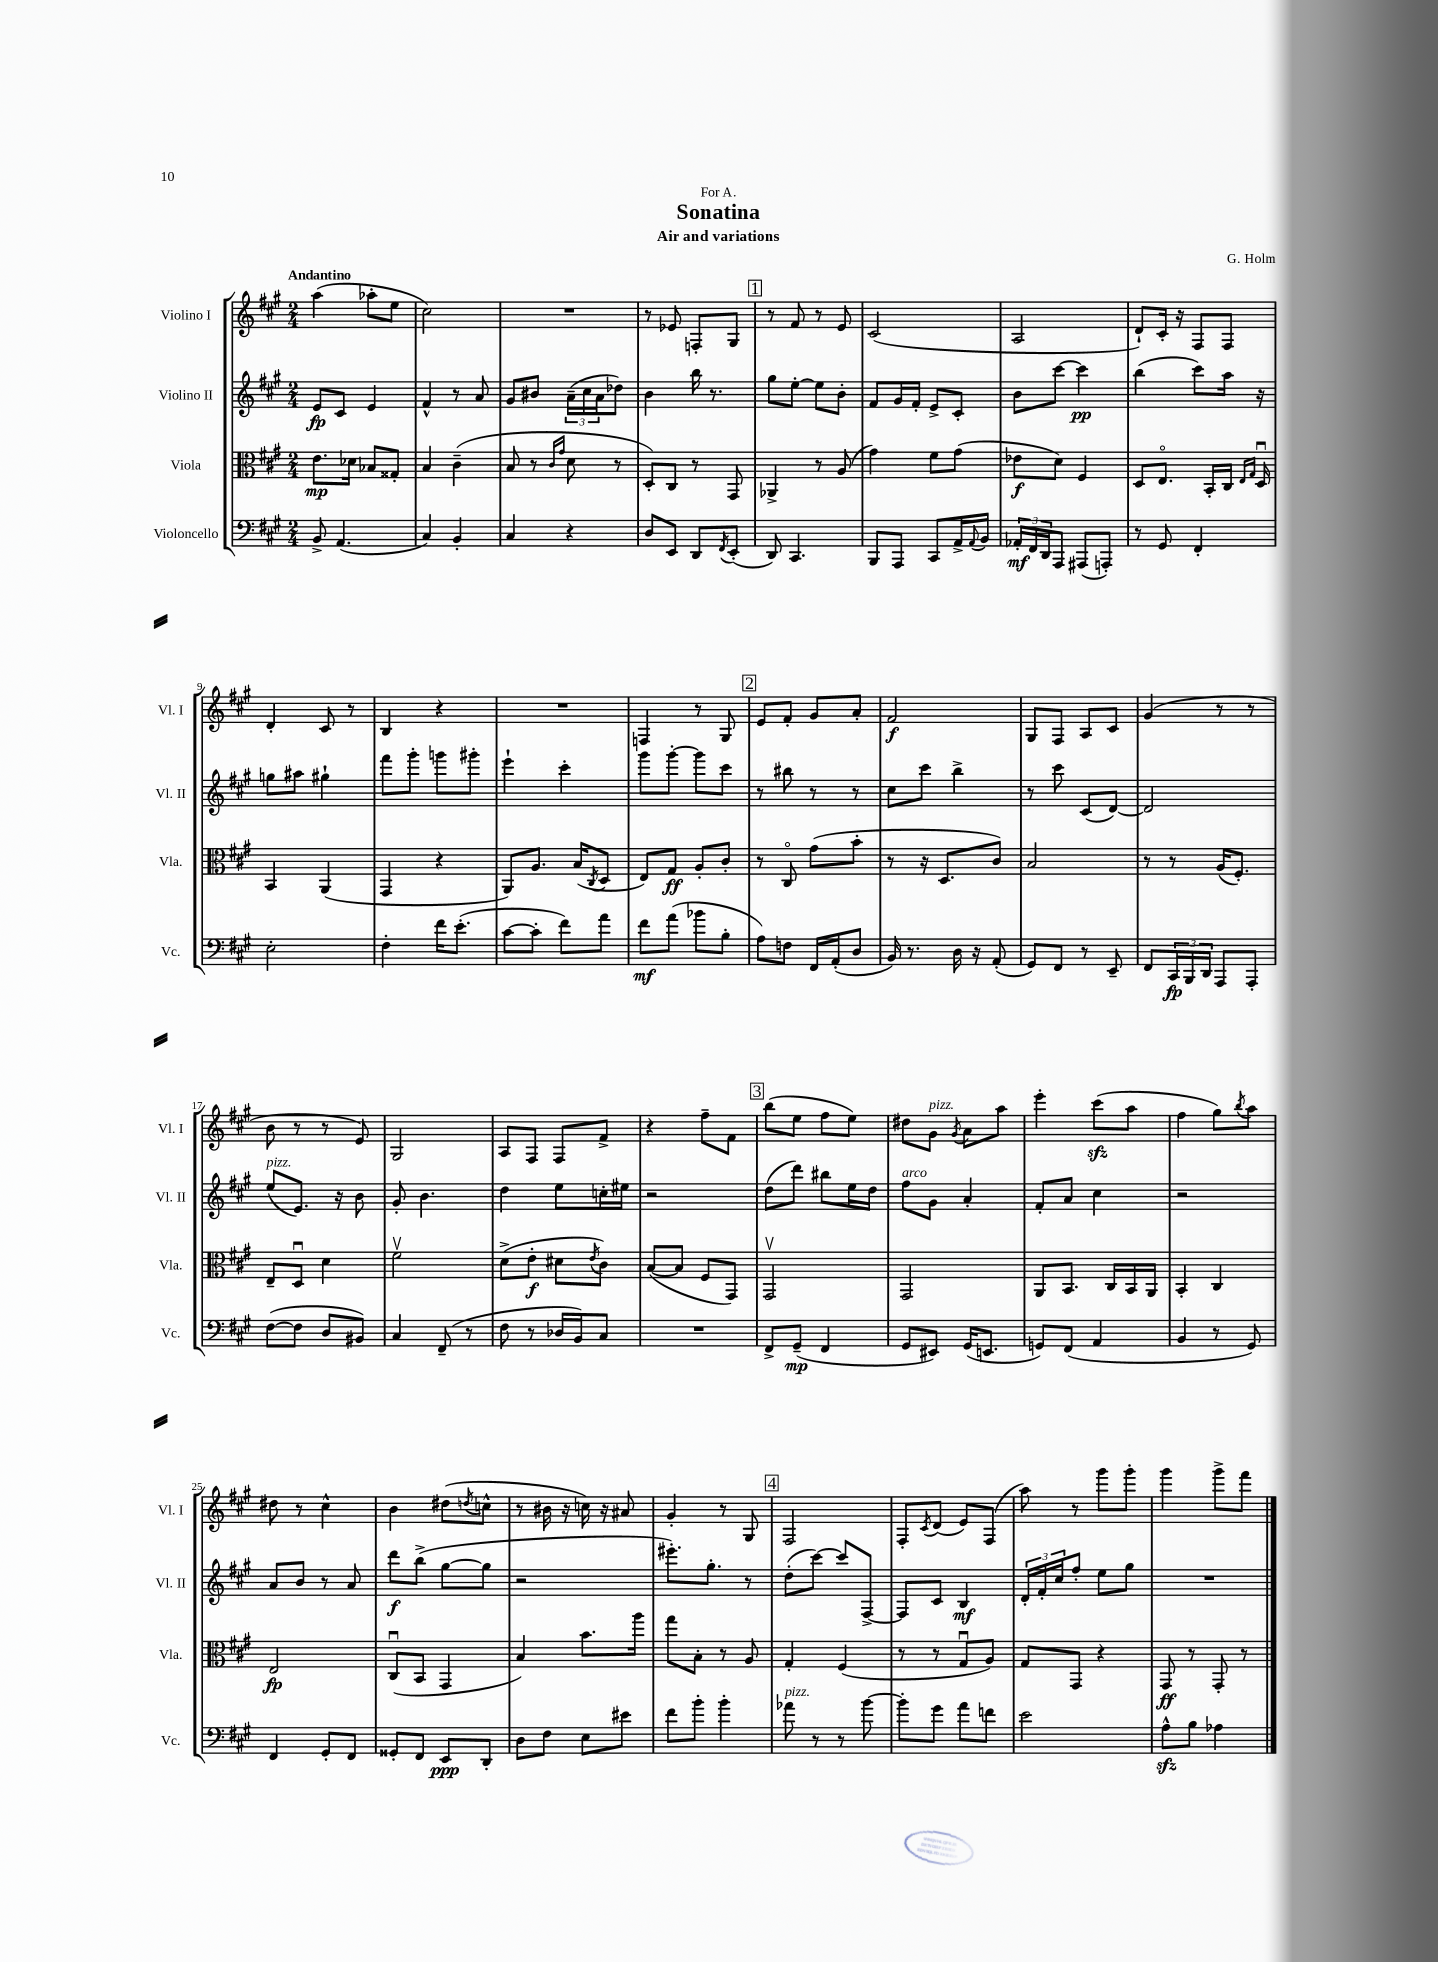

**kern	**dynam	**kern	**dynam	**kern	**dynam	**kern	**dynam
*part4	*part4	*part3	*part3	*part2	*part2	*part1	*part1
*staff4	*staff4	*staff3	*staff3	*staff2	*staff2	*staff1	*staff1
*I"Violoncello	*	*I"Viola	*	*I"Violino II	*	*I"Violino I	*
*I'Vc.	*	*I'Vla.	*	*I'Vl. II	*	*I'Vl. I	*
*clefF4	*	*clefC3	*	*clefG2	*	*clefG2	*
*k[f#c#g#]	*	*k[f#c#g#]	*	*k[f#c#g#]	*	*k[f#c#g#]	*
*M2/4	*	*M2/4	*	*M2/4	*	*M2/4	*
=1	=1	=1	=1	=1	=1	=1	=1
!	!	!	!	!	!	!LO:TX:a:B:t=Andantino	!
8BB^/	.	8.e\L	mp	8e/L	fp	(4aa\	.
(4.AA/	.	.	.	8c#/J	.	.	.
.	.	16d-X\Jk	.	.	.	.	.
.	.	8B-X/L	.	4e/	.	8aa-X'\L	.
.	.	8G##X'/J	.	.	.	8ee\J	.
=2	=2	=2	=2	=2	=2	=2	=2
4C#/)	.	4B/	.	4f#^^/	.	2cc#\)	.
4BB'/	.	(4c#~\	.	8r	.	.	.
.	.	.	.	8a/	.	.	.
=3	=3	=3	=3	=3	=3	=3	=3
4C#/	.	8B/	.	8g#/L	.	2r	.
.	.	8r	.	8b#X/J	.	.	.
.	.	16qqc#/LL	.	.	.	.	.
.	.	16qqg#/JJ	.	.	.	.	.
4r	.	8d\	.	(24a~\LL	.	.	.
.	.	.	.	24cc#\	.	.	.
.	.	.	.	24a\J	.	.	.
.	.	8r	.	8dd-X\J)	.	.	.
=4	=4	=4	=4	=4	=4	=4	=4
8D/L	.	8D'/L)	.	4b\	.	8r	.
8EE/J	.	8C#/J	.	.	.	8e-X/	.
8DD/L	.	8r	.	16bb\	.	8Fn'/L	.
.	.	.	.	8.r	.	.	.
8qFF#/	.	.	.	.	.	.	.
(8EE'/J	.	8GG#/	.	.	.	8G#/J	.
!!LO:REH:place=s1:t=1
=5	=5	=5	=5	=5	=5	=5	=5
8DD/)	.	4AA-X^/	.	8gg#\L	.	8r	.
4.CC#/	.	.	.	[8ee'\J	.	8f#/	.
.	.	8r	.	8ee\L]	.	8r	.
.	.	(8A/	.	8b'\J	.	8e/	.
=6	=6	=6	=6	=6	=6	=6	=6
8BBB/L	.	4g#\)	.	8f#/L	.	(2c#/	.
8AAA/J	.	.	.	16g#/L	.	.	.
.	.	.	.	16f#'/JJ	.	.	.
8CC#/L	.	8f#\L	.	8e^/L	.	.	.
16AA^/L	.	(8g#\J	.	8c#'/J	.	.	.
8qqAA/	.	.	.	.	.	.	.
16BB/JJ	.	.	.	.	.	.	.
=7	=7	=7	=7	=7	=7	=7	=7
24AA-X'/LL	mf	8e-X\L	f	8b\L	.	2A/	.
24FF#/	.	.	.	.	.	.	.
24DD/J	.	.	.	.	.	.	.
8AAA/J	.	8d\J)	.	[8ccc#\J	.	.	.
(8AAA#X/L	.	4F#/	.	4ccc#\]	pp	.	.
8AAAn'/J)	.	.	.	.	.	.	.
=8	=8	=8	=8	=8	=8	=8	=8
8r	.	8D/L	.	(4bb\	.	8d`/L)	.
8GG#/	.	8.E/J	.	.	.	16c#'/Jk	.
.	.	.	.	.	.	16r	.
4FF#'/	.	.	.	8ccc#\L)	.	8F#/L	.
.	.	16BB'/LL	.	.	.	.	.
.	.	16C#/JJ	.	16aa\Jk	.	8F#/J	.
.	.	16qqE/LL	.	.	.	.	.
.	.	16qqG#/JJ	.	.	.	.	.
.	.	16Du/	.	16r	.	.	.
!!LO:LB:g=z
=9	=9	=9	=9	=9	=9	=9	=9
2E'\	.	4BB/	.	8ggn\L	.	4d'/	.
.	.	.	.	8aa#X\J	.	.	.
.	.	(4AA/	.	4gg#X`\	.	8c#/	.
.	.	.	.	.	.	8r	.
=10	=10	=10	=10	=10	=10	=10	=10
4F#'\	.	4GG#/	.	8fff#\L	.	4B/	.
.	.	.	.	8ggg#'\J	.	.	.
16f#\KL	.	4r	.	8gggn\L	.	4r	.
(8.e'\J	.	.	.	.	.	.	.
.	.	.	.	8ggg#X'\J	.	.	.
=11	=11	=11	=11	=11	=11	=11	=11
[8c#\L	.	8AA/L)	.	4eee`\	.	2r	.
8c#'\J]	.	8.A/J	.	.	.	.	.
8f#\L)	.	.	.	4ccc#'\	.	.	.
.	.	(16B/KL	.	.	.	.	.
.	.	8qC#/	.	.	.	.	.
8a\J	.	8D/J	.	.	.	.	.
=12	=12	=12	=12	=12	=12	=12	=12
8f#\L	mf	8E/L)	.	8ggg#\L	.	4Fn/	.
(8a\J	.	8G#/J	ff	[8ggg#'\J	.	.	.
8b-X\L	.	8A'/L	.	8ggg#\L]	.	8r	.
8B'\J	.	8c#'/J	.	8ccc#\J	.	8G#/	.
!!LO:REH:place=s1:t=2
=13	=13	=13	=13	=13	=13	=13	=13
8A\L)	.	8r	.	8r	.	8e/L	.
8Fn\J	.	8C#/	.	8bb#X\	.	8f#'/J	.
16FF#/LL	.	(8g#\L	.	8r	.	8g#/L	.
(16AA'/J	.	.	.	.	.	.	.
8D/J	.	8b'\J	.	8r	.	8a'/J	.
=14	=14	=14	=14	=14	=14	=14	=14
16BB/)	.	8r	.	8cc#\L	.	2f#/	f
8.r	.	.	.	.	.	.	.
.	.	16r	.	8ccc#\J	.	.	.
.	.	8.D/L	.	.	.	.	.
16D\	.	.	.	4bb^\	.	.	.
16r	.	.	.	.	.	.	.
(8AA'/	.	8c#/J)	.	.	.	.	.
=15	=15	=15	=15	=15	=15	=15	=15
8GG#/L)	.	2B/	.	8r	.	8G#/L	.
8FF#/J	.	.	.	8ccc#\	.	8F#/J	.
8r	.	.	.	(8c#/L	.	8A/L	.
8EE~/	.	.	.	[8d/J)	.	8c#/J	.
=16	=16	=16	=16	=16	=16	=16	=16
8FF#/L	.	8r	.	2d/]	.	(4g#/	.
24CC#/L	fp	8r	.	.	.	.	.
24BBB/	.	.	.	.	.	.	.
24DD/JJ	.	.	.	.	.	.	.
8AAA/L	.	(16A/KL	.	.	.	8r	.
.	.	8.F#'/J)	.	.	.	.	.
8AAA'/J	.	.	.	.	.	8r	.
!!LO:LB:g=z
=17	=17	=17	=17	=17	=17	=17	=17
!	!	!	!	!LO:TX:a:i:t=pizz.	!	!	!
([8F#\L	.	8E~/L	.	(8ee/L	.	8b\	.
8F#\J]	.	8Du/J	.	8.e/J)	.	8r	.
8D/L	.	4d\	.	.	.	8r	.
.	.	.	.	16r	.	.	.
8BB#X/J)	.	.	.	8b\	.	8e/)	.
=18	=18	=18	=18	=18	=18	=18	=18
4C#/	.	2f#v\	.	8g#'/	.	2G#/	.
.	.	.	.	4.b\	.	.	.
(8FF#~/	.	.	.	.	.	.	.
8r	.	.	.	.	.	.	.
=19	=19	=19	=19	=19	=19	=19	=19
8F#\	.	(8d^\L	.	4dd\	.	8A/L	.
8r	.	8e'\J	f	.	.	8F#/J	.
16D-X/LL	.	8d#X\L	.	8ee\L	.	8F#/L	.
16BB/J)	.	.	.	.	.	.	.
.	.	8qe/	.	.	.	.	.
8C#/J	.	8c#\J)	.	16ccn'\L	.	8f#^/J	.
.	.	.	.	16ee#X\JJ	.	.	.
=20	=20	=20	=20	=20	=20	=20	=20
2r	.	([8B/L	.	2r	.	4r	.
.	.	8B/J]	.	.	.	.	.
.	.	8F#/L	.	.	.	8ff#~\L	.
.	.	8GG#/J)	.	.	.	8f#\J	.
!!LO:REH:place=s1:t=3
=21	=21	=21	=21	=21	=21	=21	=21
8FF#^/L	.	2GG#v/	.	(8dd\L	.	(8bb\L	.
(8GG#~/J	mp	.	.	8ddd\J)	.	8ee\J	.
4FF#/	.	.	.	8bb#X\L	.	8ff#\L	.
.	.	.	.	16ee\L	.	8ee\J)	.
.	.	.	.	16dd\JJ	.	.	.
=22	=22	=22	=22	=22	=22	=22	=22
!	!	!	!	!LO:TX:a:i:t=arco	!	!	!
8GG#/L	.	2GG#/	.	8ff#\L	.	8dd#X\L	.
!	!	!	!	!	!	!LO:TX:a:i:t=pizz.	!
8EE#X/J)	.	.	.	8g#\J	.	8g#\J	.
.	.	.	.	.	.	8qg#/	.
(16GG#/KL	.	.	.	4a'/	.	8a\L	.
8.EEn/J	.	.	.	.	.	.	.
.	.	.	.	.	.	8aa\J	.
=23	=23	=23	=23	=23	=23	=23	=23
8GGn/L)	.	8AA/L	.	8f#'/L	.	4eee'\	.
(8FF#/J	.	8.BB/J	.	8a/J	.	.	.
4AA/	.	.	.	4cc#\	.	(8ccc#zz\L	.
.	.	16C#/LL	.	.	.	.	.
.	.	16BB/	.	.	.	8aa\J	.
.	.	16AA/JJ	.	.	.	.	.
=24	=24	=24	=24	=24	=24	=24	=24
4BB/	.	4BB'/	.	2r	.	4ff#\	.
8r	.	4C#/	.	.	.	8gg#\L)	.
.	.	.	.	.	.	8qbb/	.
8GG#/)	.	.	.	.	.	8aa\J	.
!!LO:LB:g=z
=25	=25	=25	=25	=25	=25	=25	=25
4FF#/	.	2E/	fp	8a/L	.	8dd#X\	.
.	.	.	.	8b/J	.	8r	.
8GG#'/L	.	.	.	8r	.	4cc#^^\	.
8FF#/J	.	.	.	8a/	.	.	.
=26	=26	=26	=26	=26	=26	=26	=26
8GG##X'/L	.	(8C#u/L	.	8ddd\L	f	4b\	.
8FF#/J	.	8BB/J	.	(8bb^\J	.	.	.
8EE/L	ppp	4GG#/	.	[8gg#\L	.	(8dd#X\L	.
.	.	.	.	.	.	8qddn/	.
8DD'/J	.	.	.	8gg#\J]	.	8ccn^^\J	.
=27	=27	=27	=27	=27	=27	=27	=27
8D\L	.	4B/)	.	2r	.	8r	.
8F#\J	.	.	.	.	.	16b#X\	.
.	.	.	.	.	.	16r	.
8E\L	.	8.b\L	.	.	.	16ccn\)	.
.	.	.	.	.	.	16r	.
8e#X\J	.	.	.	.	.	8a#X/	.
.	.	16aa\Jk	.	.	.	.	.
=28	=28	=28	=28	=28	=28	=28	=28
8f#\L	.	8gg#\L	.	8.eee#X'\L)	.	4g#'/	.
8b'\J	.	8B'\J	.	.	.	.	.
.	.	.	.	8.gg#'\J	.	.	.
4b'\	.	8r	.	.	.	8r	.
.	.	8A/	.	8r	.	8G#/	.
!!LO:REH:place=s1:t=4
=29	=29	=29	=29	=29	=29	=29	=29
!LO:TX:a:i:t=pizz.	!	!	!	!	!	!	!
8a-X\	.	4G#'/	.	(8dd'\L	.	2F#/	.
8r	.	.	.	[8ccc#\J)	.	.	.
8r	.	(4F#/	.	8ccc#/L]	.	.	.
[8b\	.	.	.	[8F#^/J	.	.	.
=30	=30	=30	=30	=30	=30	=30	=30
8b'\L]	.	8r	.	8F#/L]	.	8F#'/L	.
.	.	.	.	.	.	8qc#/	.
8g#\J	.	8r	.	8c#/J	.	(8d/J	.
8a\L	.	8G#u/L	.	4B/	mf	8e/L)	.
8fn\J	.	8A/J)	.	.	.	(8F#/J	.
=31	=31	=31	=31	=31	=31	=31	=31
2e\	.	8G#/L	.	24d'/LL	.	8aa\)	.
.	.	.	.	24f#'/	.	.	.
.	.	.	.	24cc#/J	.	.	.
.	.	8GG#/J	.	8ff#'/J	.	8r	.
.	.	4r	.	8ee\L	.	8ggg#\L	.
.	.	.	.	8gg#\J	.	8ggg#'\J	.
=32	=32	=32	=32	=32	=32	=32	=32
8Azz^^\L	.	8GG#/	ff	2r	.	4ggg#\	.
8B\J	.	8r	.	.	.	.	.
4A-X\	.	8GG#'/	.	.	.	8ggg#^\L	.
.	.	8r	.	.	.	8fff#\J	.
==	==	==	==	==	==	==	==
*-	*-	*-	*-	*-	*-	*-	*-
